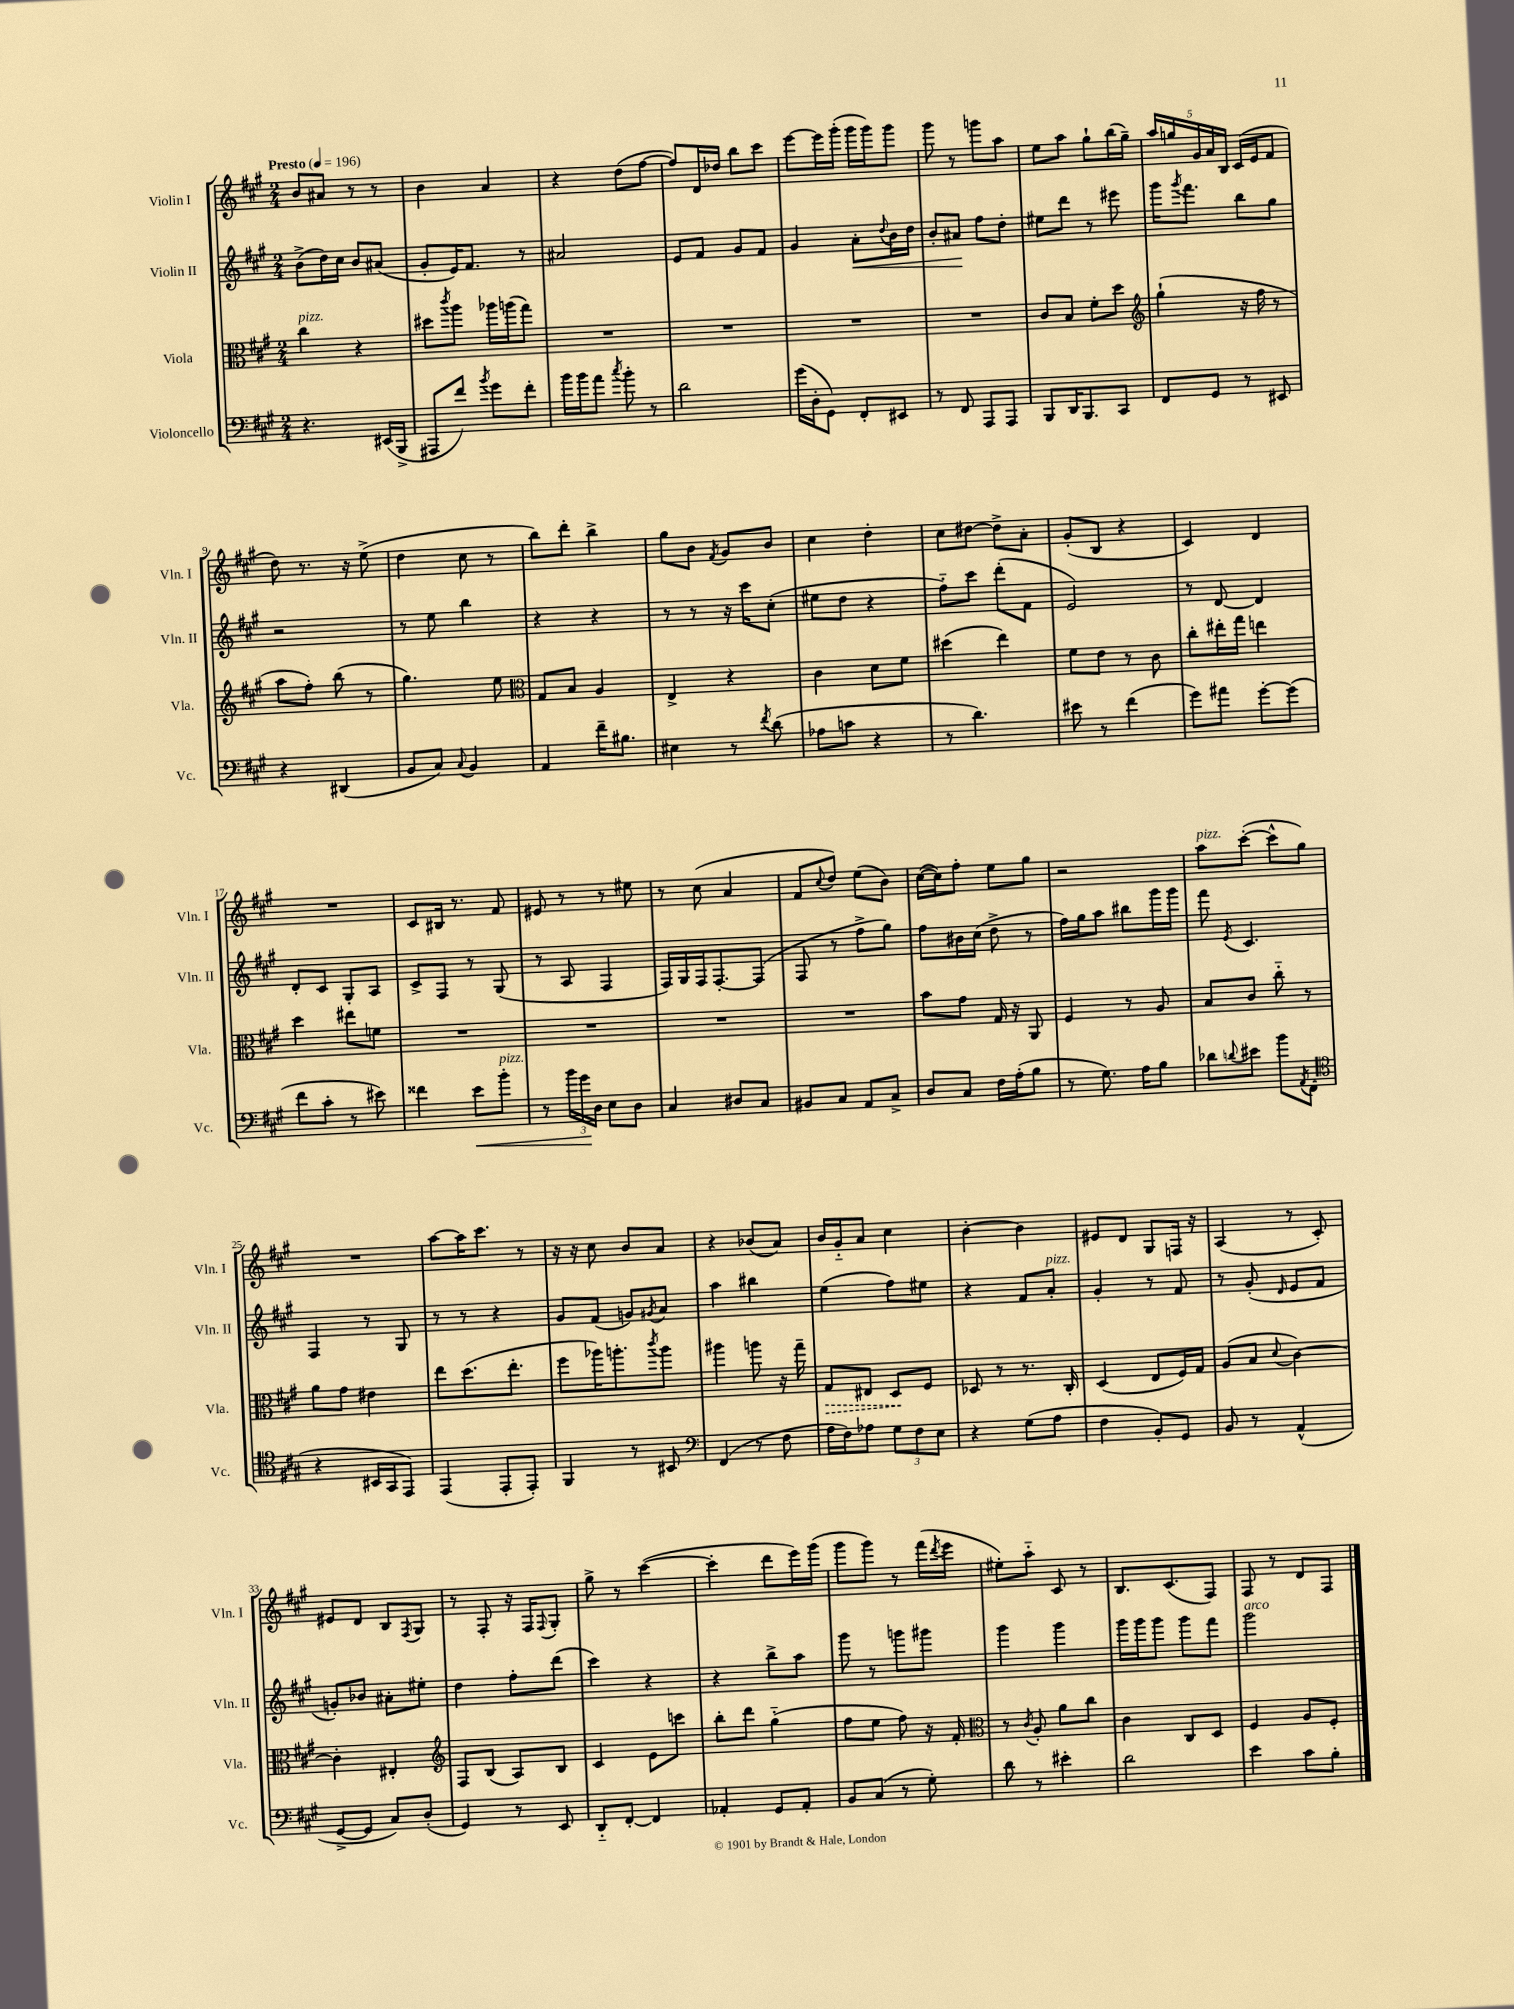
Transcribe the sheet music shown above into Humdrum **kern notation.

**kern	**kern	**kern	**kern
*staff4	*staff3	*staff2	*staff1
*clefF4	*clefC3	*clefG2	*clefG2
*k[f#c#g#]	*k[f#c#g#]	*k[f#c#g#]	*k[f#c#g#]
*M2/4	*M2/4	*M2/4	*M2/4
*MM196	*MM196	*MM196	*MM196
4.r	4cc#	(8b^	8b
.	.	16dd)	8a#
.	.	16cc#	.
.	4r	8b	8r
(16EE#	.	(8a#	8r
16BBB^	.	.	.
=	=	=	=
8AAA#	8dd#	8g#'	4b
.	8qccc#	.	.
8f#)	8aa	16e)	.
.	.	8.f#	.
8qb	.	.	.
8g#	16aa-	.	4a
.	(16aa	.	.
8f#'	8gg#)	8r	.
=	=	=	=
16b	2r	2a#	4r
16b	.	.	.
8a	.	.	.
8qcc#	.	.	.
8b'	.	.	(8dd
8r	.	.	[8ff#
=	=	=	=
2d	2r	8e	8ff#])
.	.	8f#	16d
.	.	.	16dd-
.	.	8g#	8bb
.	.	8f#	8ccc#
=	=	=	=
(16g#	2r	4g#	[8eee
16D'	.	.	.
8GG#)	.	.	16eee]
.	.	.	(16ggg#'
8FF#'	.	8a'	16ggg#
.	.	.	16ggg#)
.	.	8qqdd	.
8EE#	.	16b	8ggg#
.	.	16dd	.
=	=	=	=
8r	2r	8b'	8ggg#
8FF#	.	8a#	8r
8AAA	.	8ff#	8ggg
8AAA	.	8dd'	8aa
=	=	=	=
8BBB	8c#	8ee#	8ee
16DD	8B	8ddd	8aa
8.BBB	.	.	.
.	8f#'	8r	8gg#`
8CC#	8dd	8eee#	(16bb
.	.	.	16gg#~)
=	=	=	=
*	*clefG2	*	*
8FF#	(4gg#`	16ggg#	20aa
.	.	.	20gg
.	.	8qggg#	.
.	.	8.fff#	.
.	.	.	20g#
8GG#	.	.	.
.	.	.	20a
.	.	.	20B
8r	16r	8bb	(16c#
.	16ff#	.	16e
8EE#	8r	8gg#	8f#
=	=	=	=
4r	8aa	2r	8dd)
.	8ff#')	.	8.r
(4DD#	(8bb	.	.
.	.	.	16r
.	8r	.	(8ee^
=	=	=	=
8BB	4.gg#)	8r	4dd
8C#)	.	8ee	.
8qqC#	.	.	.
4BB	.	4bb	8cc#
.	8ee	.	8r
=	=	=	=
*	*clefC3	*	*
4AA	8G#	4r	8bb)
.	8B	.	8ddd'
16f#~	4A	4r	4bb^
8.B#	.	.	.
=	=	=	=
4E#	4E^	8r	8gg#
.	.	8r	8b
.	.	.	8qf#
8r	4r	16r	8g#
.	.	16ccc#	.
8qf#	.	.	.
(8d	.	(8cc#'	8b
=	=	=	=
8A-	4c#	8ee#	4cc#
8c	.	8dd	.
4r	8d	4r	4dd'
.	8f#	.	.
=	=	=	=
8r	(4dd#	8ff#'~)	8cc#
4.d)	.	8ccc#	[8dd#
.	4ee)	(8ddd'	8dd#^]
.	.	8f#	8a'
=	=	=	=
8e#	8f#	2e)	(8g#'
8r	8e	.	8B
(4f#	8r	.	4r
.	8c#	.	.
=	=	=	=
8g#)	8cc#'	8r	4c#)
8a#	16ee#'	[8d	.
.	16gg#	.	.
[8g#'	4ee	4d]	4d
(8g#]	.	.	.
=	=	=	=
8f#	4dd	8d'	2r
8c#'	.	8c#	.
8r	8ee#	8G#'	.
8e#)	8f	8A	.
=	=	=	=
4f##	2r	8c#^	8c#
.	.	8F#	16B#
.	.	.	8.r
8e	.	8r	.
8b'	.	(8G#	8f#
=	=	=	=
8r	2r	8r	8e#
24b	.	8A	8r
24g#	.	.	.
24D	.	.	.
8E	.	4F#	8r
8D	.	.	8ee#
=	=	=	=
4C#	2r	16F#)	8r
.	.	16G#	.
.	.	16F#	(8cc#
.	.	[8.F#'	.
8D#	.	.	4a
8C#	.	(8F#]	.
=	=	=	=
8BB#	2r	8F#	8f#
.	.	.	8qqcc#
8C#	.	8r	8dd)
8AA	.	8ff#^	(8ee
8C#^	.	8gg#)	8b)
=	=	=	=
8D	8b	8ff#	([16cc#
.	.	.	16cc#])
8C#	8g#	16b#	8ff#'
.	.	(16cc#	.
16F#	16G#	8dd^	8ee
(16A'	16r	.	.
8B	8AA	8r	8gg#
=	=	=	=
8r	4F#	16ff#)	2r
.	.	16gg#	.
8.G#)	.	8aa	.
.	8r	8bb#	.
16A	.	.	.
8B	8A	16ggg#	.
.	.	16ggg#	.
=	=	=	=
8d-	8B	8fff#	8aa
8qqd	.	8qe	.
8e#	8c#	4.c#	([8ccc#'
8b	8cc#'~	.	8ccc#^^]
8qAA	.	.	.
(8FF#	8r	.	8gg#)
=	=	=	=
*clefC4	*	*	*
4r	8a	4F#	2r
.	8g#	.	.
16BB#	4e#	8r	.
16GG#	.	.	.
8EE)	.	8G#	.
=	=	=	=
(4EE	8ee	8r	[8aa
.	(8.dd	8r	16aa]
.	.	.	8.ccc#
8EE'	.	4r	.
.	8.ee'	.	.
8EE')	.	.	8r
=	=	=	=
4FF#	8ff#	8g#	16r
.	.	.	16r
.	16aa-)	(8f#	8cc#
.	8.aa'	.	.
8r	.	8g)	8b
.	8qccc#	8qg#	.
8BB#	8aa	8a	8a
=	=	=	=
*clefF4	*	*	*
(4FF#	4aa#	4aa	4r
8r	8aa	4bb#	(8b-
8F#	16r	.	8a)
.	16gg#~	.	.
=	=	=	=
16A	8G#	(4ee	16b
16F#)	.	.	16g#'~
8A-	8E#	.	8a
12G#	8D	8ff#)	4cc#
12F#	.	.	.
.	8F#	8ee#	.
12E	.	.	.
=	=	=	=
4r	8D-	4r	[4b'
.	8r	.	.
(8G#	8.r	8f#	4b]
8A	.	8a'	.
.	16C#'	.	.
=	=	=	=
4F#	(4D	4g#'	8e#
.	.	.	8d
8BB')	8E	8r	8G#
8GG#	16F#)	8f#	16F
.	16G#	.	16r
=	=	=	=
8BB	(8A	8r	(4A
8r	8B	(8g#'	.
.	8qqd	16qqd	.
(4AA^^	[4c#)	8e	8r
.	.	8f#	8c#')
=	=	=	=
[8GG#^	4c#']	8g')	8e#
8GG#]	.	8b-	8d
8C#)	4E#'	8a#'	8B
.	.	.	8qF#
(8D'	.	8ee#'	8G#
=	=	=	=
*	*clefG2	*	*
4GG#)	8F#	4dd	8r
.	(8B	.	8F#'
8r	8A)	8ff#'	16r
.	.	.	16F#
.	.	.	8qqF#
8EE	8B	(8ddd	8G#'
=	=	=	=
8DD'~	4c#	4ccc#)	8gg#^
[8FF#'	.	.	8r
4FF#]	8e	4r	([4ccc#
.	8ccc	.	.
=	=	=	=
4AA-'	8bb'	4r	4ccc#']
.	8ddd	.	.
8GG#	(4gg#'~	8bb^	8ddd
8AA-'	.	8aa	16eee)
.	.	.	(16ggg#
=	=	=	=
8BB	8ff#	8ggg#	8ggg#
(8C#	8ee	8r	8ggg#)
8r	8ff#)	8ggg	8r
8G#')	16r	8ggg#	(16fff#
.	.	.	8qddd
.	16f#'	.	16eee
=	=	=	=
*	*clefC3	*	*
8d	8r	4ggg#	8ee#')
.	8qc#	.	.
8r	8A'	.	8aa'~
4e#'	8a	4ggg#	8c#
.	8cc#	.	8r
=	=	=	=
2d	4c#	16ggg#	8.B
.	.	16ggg#	.
.	.	8ggg#	.
.	.	.	(8.c#
.	8C#	8ggg#	.
.	8D	8fff#	8F#)
=	=	=	=
4e	4F#	2ggg#	8F#
.	.	.	8r
8c#	8A	.	8d
8B'	8F#'	.	8F#
==	==	==	==
*-	*-	*-	*-
